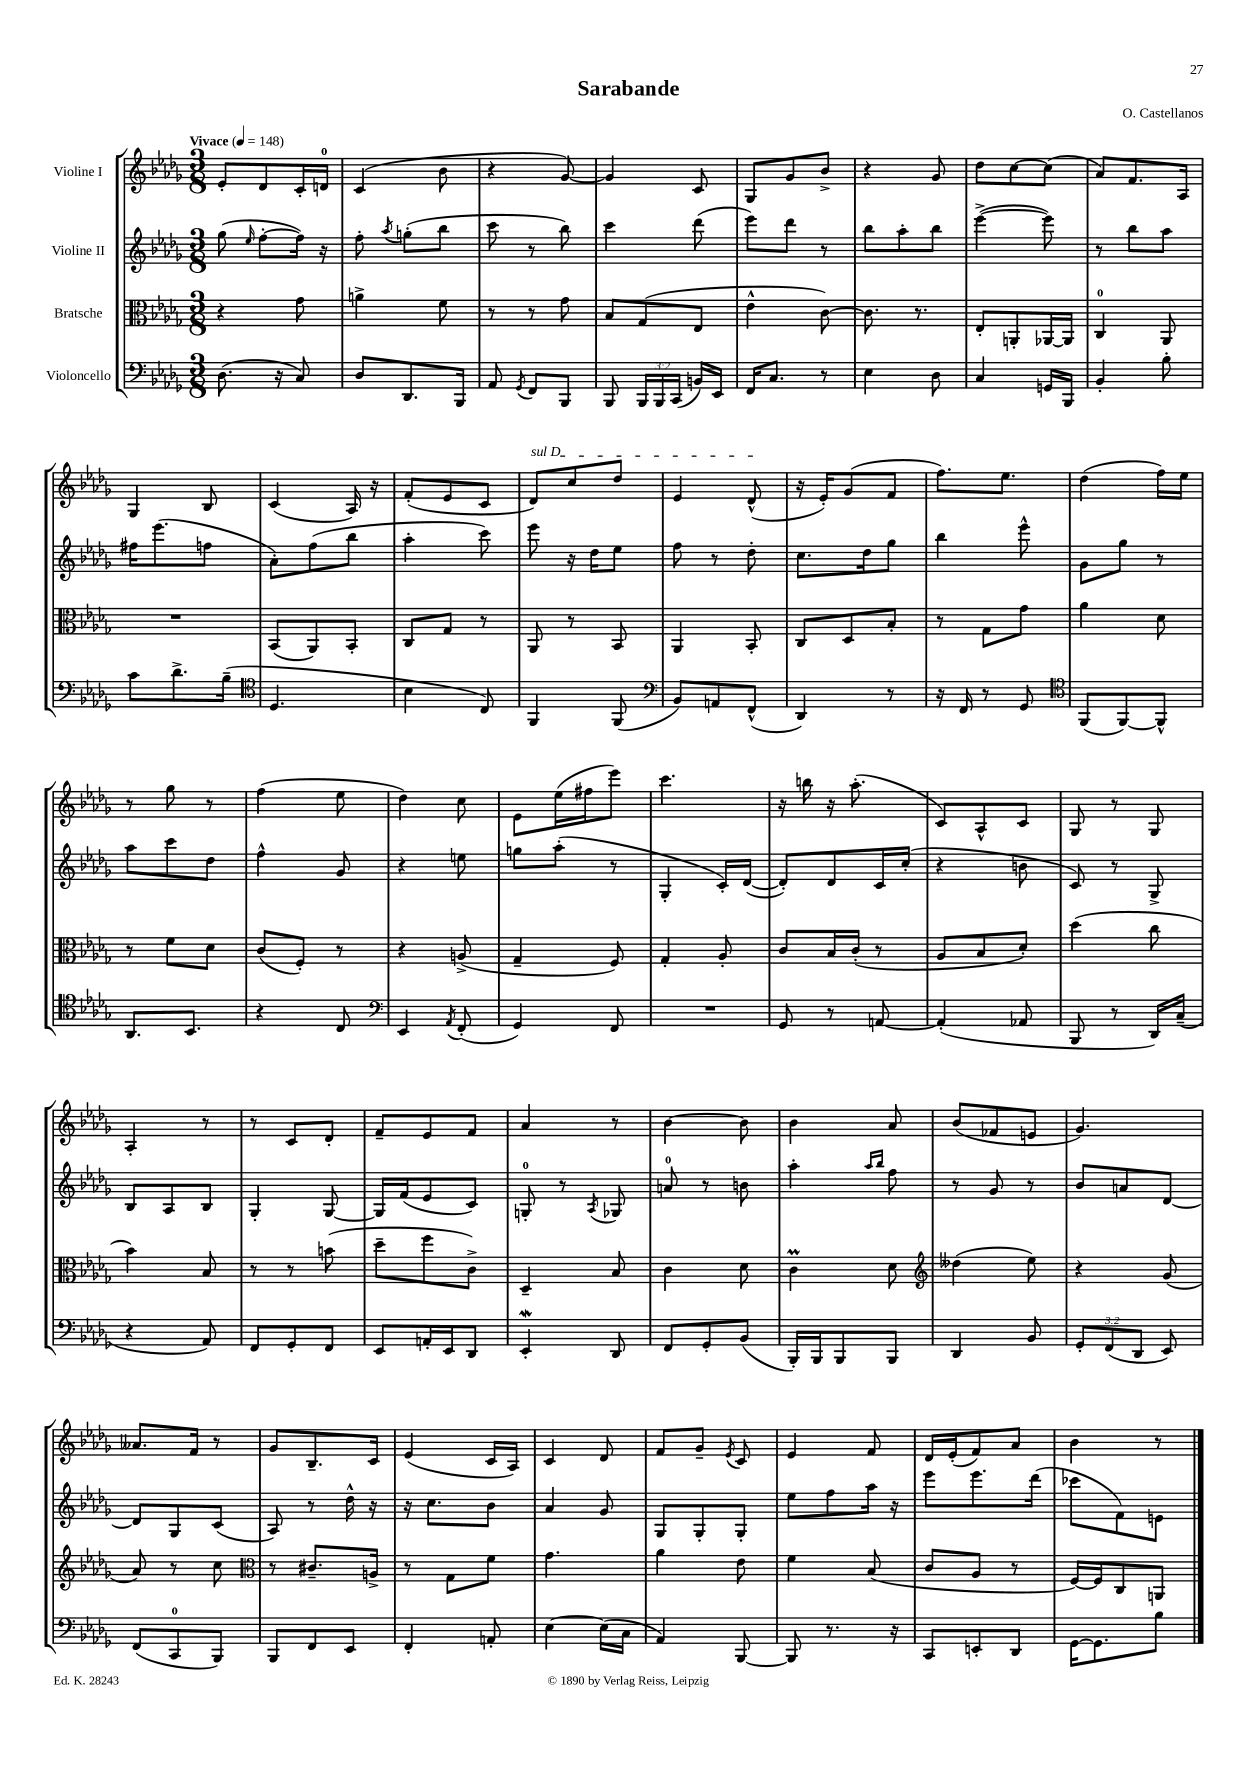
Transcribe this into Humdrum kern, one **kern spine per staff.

**kern	**kern	**kern	**kern
*staff4	*staff3	*staff2	*staff1
*clefF4	*clefC3	*clefG2	*clefG2
*k[b-e-a-d-g-]	*k[b-e-a-d-g-]	*k[b-e-a-d-g-]	*k[b-e-a-d-g-]
*M3/8	*M3/8	*M3/8	*M3/8
*MM148	*MM148	*MM148	*MM148
(8.D-\	4r	(8gg-\	8e-'/L
.	.	16qqee-/	.
.	.	[8ff'\L	8d-/
16r	.	.	.
8C/)	8g-\	16ff\]Jk)	16c'/L
.	.	16r	16d/JJ
=	=	=	=
8D-/L	4a^\	8ff'\	(4c/
.	.	8qaa-/	.
8.DD-/	.	(8gg'\L	.
.	8f\	8bb-\J	8b-\
16BBB-/Jk	.	.	.
=	=	=	=
8AA-/	8r	8ccc\	4r
8qGG-/	.	.	.
8FF/L	8r	8r	.
8BBB-/J	8g-\	8bb-\)	[8g-/)
=	=	=	=
8BBB-/	8B-/L	4ccc\	4g-/]
24BBB-/LL	(8G-/	.	.
24BBB-/	.	.	.
(24CC/JJ	.	.	.
16BB/LL)	8E-/J	(8ddd-\	8c/
16EE-/JJ	.	.	.
=	=	=	=
16FF/LK	4e-^^\	8eee-\L)	8G-/L
8.C/J	.	.	.
.	.	8ddd-\J	8g-/
8r	[8c\)	8r	8b-^/J
=	=	=	=
4E-\	8.c\]	8bb-\L	4r
.	.	8aa-'\	.
.	8.r	.	.
8D-\	.	8bb-\J	8g-/
=	=	=	=
4C/	8E-'/L	([4eee-^\	8dd-\L
.	8AA'/	.	[8cc\
16GG/LL	[16AA-/L	8eee-\])	(8cc\]J
16BBB-/JJ	16AA-/]JJ	.	.
=	=	=	=
4BB-'/	4C/	8r	8a-/L)
.	.	8bb-\L	8.f/
8B-'\	8AA-/	8aa-\J	.
.	.	.	16A-/Jk
=	=	=	=
8c\L	4.r	16ff#\LK	4G-/
.	.	(8.eee-\	.
8.d-^\	.	.	.
.	.	8ff\J	8B-/
(16B-~\Jk	.	.	.
=	=	=	=
*clefC4	*	*	*
4.D-/	(8BB-/L	8a-'\L)	(4c/
.	8AA-/)	(8ff\	.
.	8BB-'/J	8bb-\J	16A-/)
.	.	.	16r
=	=	=	=
4B-\	8C/L	4aa-'\	(8f'/L
.	8G-/J	.	8e-/
8C/)	8r	8ccc\)	8c/J
=	=	=	=
4FF/	8AA-/	8eee-\	8d-/L)
.	8r	16r	8cc/
.	.	16dd-\LK	.
(8FF/	8BB-/	8ee-\J	8dd-/J
=	=	=	=
*clefF4	*	*	*
8BB-/L)	4AA-/	8ff\	4e-/
8AA/	.	8r	.
(8FF^^/J	8BB-'/	8dd-'\	(8d-^^/
=	=	=	=
4DD-/)	8C/L	8.cc\L	16r
.	.	.	16e-'/LK)
.	8D-/	.	(8g-/
.	.	16dd-\k	.
8r	8B-'/J	8gg-\J	8f/J
=	=	=	=
16r	8r	4bb-\	8.ff\L)
16FF/	.	.	.
8r	8G-\L	.	.
.	.	.	8.ee-\J
8GG-/	8g-\J	8eee-^^\	.
=	=	=	=
*clefC4	*	*	*
(8FF/L	4a-\	8g-\L	(4dd-\
[8FF/)	.	8gg-\J	.
8FF^^/]J	8d-\	8r	16ff\LL)
.	.	.	16ee-\JJ
=	=	=	=
8.AA-/L	8r	8aa-\L	8r
.	8f\L	8ccc\	8gg-\
8.BB-/J	.	.	.
.	8d-\J	8dd-\J	8r
=	=	=	=
4r	(8c/L	4ff^^\	(4ff\
.	8F'/J)	.	.
8C/	8r	8g-/	8ee-\
=	=	=	=
*clefF4	*	*	*
4EE-/	4r	4r	4dd-\)
8qAA-/	.	.	.
(8FF'/	(8A^/	8ee\	8cc\
=	=	=	=
4GG-/)	4G-~/	8gg\L	8e-\L
.	.	(8aa-'\J	(16ee-\L
.	.	.	16ff#\J
8FF/	8F/)	8r	8eee-\J)
=	=	=	=
4.r	4G-'/	4G-'/	4.ccc\
.	8A-'/	16c'/LL)	.
.	.	([16d-/JJ	.
=	=	=	=
8GG-/	8c/L	8d-'/]L)	16r
.	.	.	16bb\
8r	16B-/L	8d-/	16r
.	(16c'/JJ	.	(8.aa-'\
[8AA/	8r	16c/L	.
.	.	(16cc'/JJ	.
=	=	=	=
(4AA'/]	8A-/L	4r	8c/L)
.	8B-/	.	8A-^^/
8AA-/	8d-'/J)	8b\	8c/J
=	=	=	=
8BBB-/	(4dd-\	8c/)	8G-/
8r	.	8r	8r
16DD-/LL)	8cc\	8G-^/	8G-/
(16C~/JJ	.	.	.
=	=	=	=
4r	4b-\)	8B-/L	4A-'/
.	.	8A-/	.
8AA-/)	8B-/	8B-/J	8r
=	=	=	=
8FF/L	8r	4G-'/	8r
8GG-'/	8r	.	8c/L
8FF/J	(8b\	[8G-/	8d-'/J
=	=	=	=
8EE-/L	8dd-~\L	16G-/]LL	8f~/L
.	.	(16f/J	.
16AA'/L	8ff\	8e-/	8e-/
16EE-/J	.	.	.
8DD-/J	8c^\J)	8c/J)	8f/J
=	=	=	=
4EE-'/	4D-~/	8G'/	4a-/
.	.	8r	.
.	.	8qA-/	.
8DD-/	8B-/	8G-/	8r
=	=	=	=
8FF/L	4c\	8a/	[4b-\
8GG-'/	.	8r	.
(8BB-/J	8d-\	8b\	8b-\]
=	=	=	=
16BBB-'/LL)	4c\	4aa-'\	4b-\
16BBB-/J	.	.	.
8BBB-/	.	.	.
.	.	16qqaa-/LL	.
.	.	16qqbb-/JJ	.
8BBB-/J	8d-\	8ff\	8a-/
=	=	=	=
*	*clefG2	*	*
4DD-/	(4dd--\	8r	(8b-/L
.	.	8g-/	8f-/
8BB-/	8ee-\)	8r	8e/J
=	=	=	=
12GG-'/L	4r	8b-/L	4.g-/)
(12FF/	.	.	.
.	.	8a/	.
12DD-/J	.	.	.
8EE-/)	(8g-/	[8d-/J	.
=	=	=	=
(8FF/L	8a-/)	8d-/]L	8.a--/L
8CC/	8r	8G-/	.
.	.	.	16f/Jk
8BBB-/J)	8cc\	(8c/J	8r
=	=	=	=
*	*clefC3	*	*
8BBB-/L	8r	8A-/)	8g-/L
8FF/	8.c#~/L	8r	8.B-~/
8EE-/J	.	16dd-^^\	.
.	16A^/Jk	16r	16c/Jk
=	=	=	=
4FF'/	8r	16r	(4e-/
.	.	8.cc\L	.
.	8G-\L	.	.
8AA'/	8f\J	8b-\J	16c/LL
.	.	.	16A-/JJ)
=	=	=	=
[4E-\	4.g-\	4a-/	4c/
(16E-\]LL	.	8g-/	8d-/
16C\JJ	.	.	.
=	=	=	=
4AA-/)	4a-\	8G-/L	8f/L
.	.	8G-'/	8g-~/J
.	.	.	8qe-/
[8BBB-/	8e-\	8G-'/J	8c/
=	=	=	=
8BBB-/]	4f\	8ee-\L	4e-/
8.r	.	8ff\	.
.	(8B-/	16aa-\Jk	8f/
16r	.	16r	.
=	=	=	=
8CC/L	8c/L	8eee-\L	16d-/LL
.	.	.	(16e-'/J
8EE'/	8A-/J	8.eee-\	8f/)
8DD-/J	8r	.	8a-/J
.	.	(16ddd-\Jk	.
=	=	=	=
[16GG-\LK	[16F/LL)	8ccc-\L	4b-\
8.GG-\]	16F/]J	.	.
.	8C/	8f\)	.
8B-\J	8AA/J	8e\J	8r
==	==	==	==
*-	*-	*-	*-
